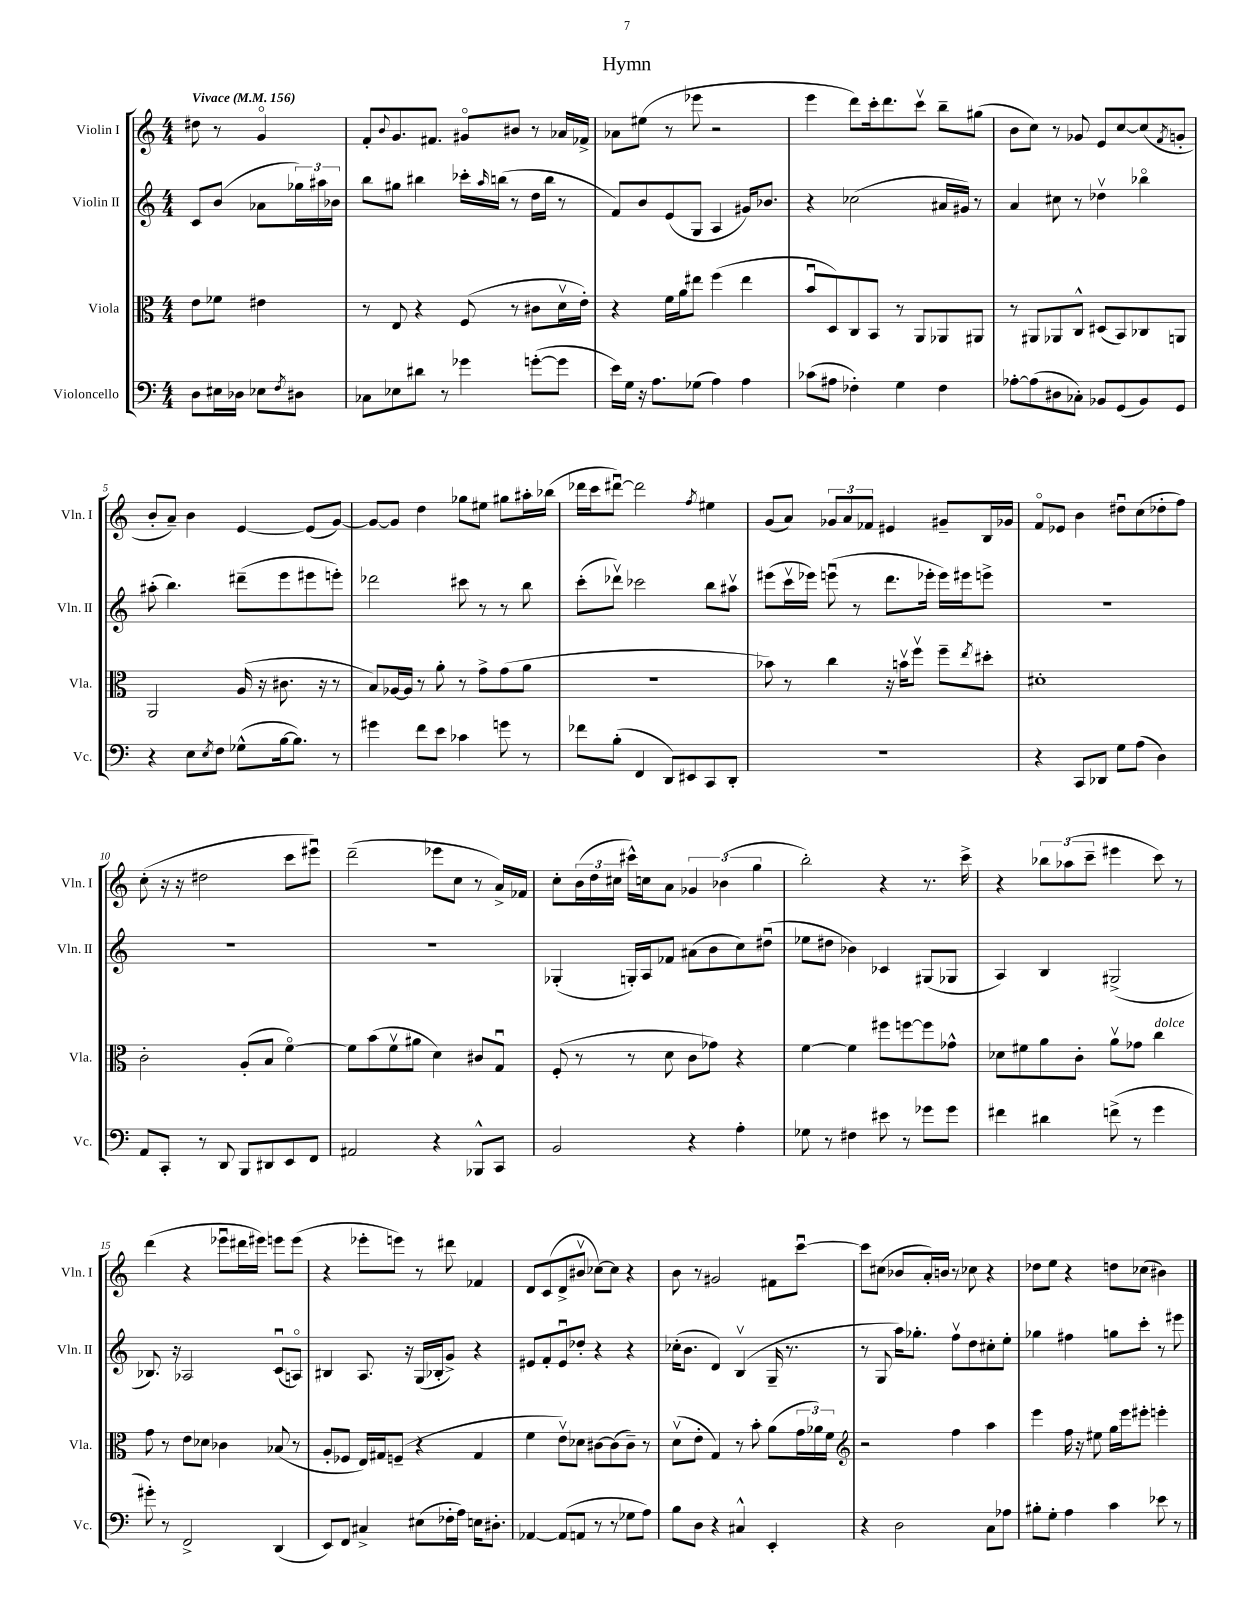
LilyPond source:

\header { title = "Hymn" }
<<
\new StaffGroup <<
\new Staff = "s0" \with { instrumentName = "Violin I" shortInstrumentName = "Vln. I" } {
    \clef treble \key c \major \numericTimeSignature \time 4/4 \partial 2 \tempo "Vivace" 4 = 156
    dis''8 r8 g'4\flageolet |
    f'8-. \appoggiatura { b'8 } g'8. fis'8. gis'8\flageolet bis'8 r8 aes'16 fes'16-> |
    aes'8 eis''8( r8 ees'''8 r2 |
    e'''4 d'''8) c'''16-. d'''8. c'''8\upbow b''8-- gis''8( |
    b'8 c''8) r8 ges'8 e'8 c''8~ c''8( \acciaccatura { f'8 } g'8-. |
    b'8-. a'8--) b'4 e'4~ e'8( g'8~) |
    g'8~ g'8 d''4 ges''8 eis''8 gis''8 ais''16-. bes''16( |
    des'''16 c'''16 dis'''8~\downbow) dis'''2 \acciaccatura { f''8 } eis''4 |
    g'8( a'8) \tuplet 3/2 { ges'8 a'8 fes'8 } eis'4 gis'8-- b16 ges'16 |
    f'8\flageolet ees'8 b'4 dis''8\downbow c''8( des''8-. f''8) |
    c''8-.( r16 r16 dis''2 c'''8 eis'''8\downbow) |
    d'''2--( ees'''8 c''8 r8 a'16->) fes'16 |
    c''8-. \tuplet 3/2 { b'16( d''16 cis''16 } cis'''16-^) c''16 a'8 \tuplet 3/2 { ges'4 bes'4( g''4 } |
    b''2-.) r4 r8. c'''16-> |
    r4 \tuplet 3/2 { bes''8 aes''8( c'''8-- } eis'''4 c'''8) r8 |
    d'''4( r4 ees'''8\downbow dis'''16 eis'''16) e'''8 e'''8( |
    r4 ees'''8-. e'''8) r8 dis'''8 fes'4 |
    d'8 c'8( d'8-> bis'8\upbow ces''8~) ces''8 r4 |
    b'8 r8 gis'2 fis'8 c'''8~\downbow |
    c'''8 cis''8( bes'8 a'16-.) b'16 r8 ces''8 r4 |
    des''8 e''8 r4 d''8 ces''8( bis'4) \bar "|." |
}
\new Staff = "s1" \with { instrumentName = "Violin II" shortInstrumentName = "Vln. II" } {
    \clef treble \key c \major \numericTimeSignature \time 4/4 \partial 2
    c'8 b'8( aes'8 \tuplet 3/2 { ges''16) ais''16 bes'16 } |
    b''8 gis''8 bis''4 ces'''16-. \grace { a''16 } b''16( r8 d''16 b''16 r8 |
    f'8) b'8 e'8( g8 a4 gis'16) bes'8. |
    r4 ces''2( ais'16 gis'16) r8 |
    a'4 cis''8 r8 des''4\upbow bes''4\flageolet |
    ais''8-.( b''4.) dis'''8--( e'''8 eis'''8 e'''8-.) |
    des'''2 cis'''8 r8 r8 b''8 |
    c'''8-.( des'''8\upbow) ces'''2 b''8 ais''8\upbow |
    eis'''8( c'''16\upbow ees'''16) e'''8\downbow( r8 d'''8. ees'''16-. ees'''16) eis'''16 e'''8-> |
    R1 |
    R1 |
    R1 |
    ges4-.( g16-.) a16 fes'8 ais'8( b'8 c''8) dis''8\downbow( |
    ees''8 dis''8 bes'4) ces'4 gis8( ges8 |
    a4) b4 gis2->( |
    bes8.) r16 aes2 c'8\downbow( a8\flageolet) |
    bis4 a8. r16 g16( bes16-. g'8->) r4 |
    eis'8 f'8-. eis'8\downbow des''8-. r4 r4 |
    ces''16-.( b'8. d'4) b4\upbow( g16-- r8. |
    r8 g8 a''16) ges''8.-. f''8\upbow d''8 cis''8-. e''8-. |
    ges''4 fis''4 g''8 c'''8-. r8 eis'''8 \bar "|." |
}
\new Staff = "s2" \with { instrumentName = "Viola" shortInstrumentName = "Vla." } {
    \clef alto \key c \major \numericTimeSignature \time 4/4 \partial 2
    e'8 fes'8 eis'4 |
    r8 e8 r4 f8( r8 cis'8 d'16\upbow e'16-.) |
    r4 f'16 a'16 eis''8 f''4( eis''4 |
    b'8\downbow d8) c8 b,8 r8 a,8 aes,8 ais,8 |
    r8 ais,8 aes,8 c8-^ dis8( b,8) ces8 a,8 |
    a,2 a16( r16 cis'8. r16 r8 |
    b8) aes16~ aes16 r8 a'8-. r8 g'8-> g'8( a'8 |
    R1 |
    bes'8) r8 c''4 r16 b'16\upbow f''8\upbow f''8-- \acciaccatura { e''8 } dis''8-. |
    dis'1-. |
    c'2-. a8-.( b8 f'4~\flageolet) |
    f'8 b'8( f'8\upbow ais'8 d'4) cis'8 g8\downbow |
    f8-.( r8 r8 d'8 c'8 ges'8) r4 |
    f'4~ f'4 fis''8 f''8~ f''8 ges'8-^ |
    des'8 fis'8 a'8 c'8-. a'8\upbow ges'8 c''4^\markup { \italic "dolce" } |
    g'8 r8 e'8 des'8 ces'4 bes8( r8 |
    a8-. fes8 e16) gis16 f8--( r4 gis4 |
    f'4 e'8\upbow) des'8 cis'8~ cis'8( cis'8--) r8 |
    d'8\upbow( e'8-. g4) r8 b'8-. a'8( \tuplet 3/2 { g'16 aes'16) f'16 } |
    \clef treble r2 f''4 a''4 |
    e'''4 f''16 r16 eis''8 g''16 e'''16 eis'''8-. e'''4-. \bar "|." |
}
\new Staff = "s3" \with { instrumentName = "Violoncello" shortInstrumentName = "Vc." } {
    \clef bass \key c \major \numericTimeSignature \time 4/4 \partial 2
    d8 eis16 des16 ees8 \acciaccatura { f8 } dis8 |
    ces8 ees8 dis'8 r8 ges'4 g'8~-.( g'8 |
    e'16) g16 r16 a8. ges8( a4) a4 |
    ces'8( ais8 fes4-.) g4 fes4 |
    aes8~-. aes8( dis8 ces8-.) bes,8 g,8( bes,8) g,8 |
    r4 e8 \acciaccatura { e8 } f8 ges8-^( b16~ b8.) r8 |
    gis'4 f'8 e'8 ces'4 g'8 r8 |
    fes'8 b8-.( f,4 d,8) eis,8 c,8 d,8-. |
    R1 |
    r4 c,8 des,8 g8 a8( d4) |
    a,8 c,8-. r8 d,8 b,,8 dis,8 e,8 f,8 |
    ais,2 r4 bes,,8-^ c,8 |
    b,2 r4 a4-. |
    ges8 r8 fis4 eis'8 r8 ges'8 ges'8 |
    fis'4 dis'4 f'8->( r8 g'4 |
    gis'8-.) r8 f,2-> d,4( |
    e,8) f,8 cis4-> eis8( fes16-. a16) e16 dis8.-. |
    aes,4~ aes,8( a,8 r8 r8 ges8 a8) |
    b8 d8 r4 cis4-^ e,4-. |
    r4 d2 c8 aes8 |
    bis8-. g8-. a4 c'4 ees'8 r8 \bar "|." |
}
>>
>>
